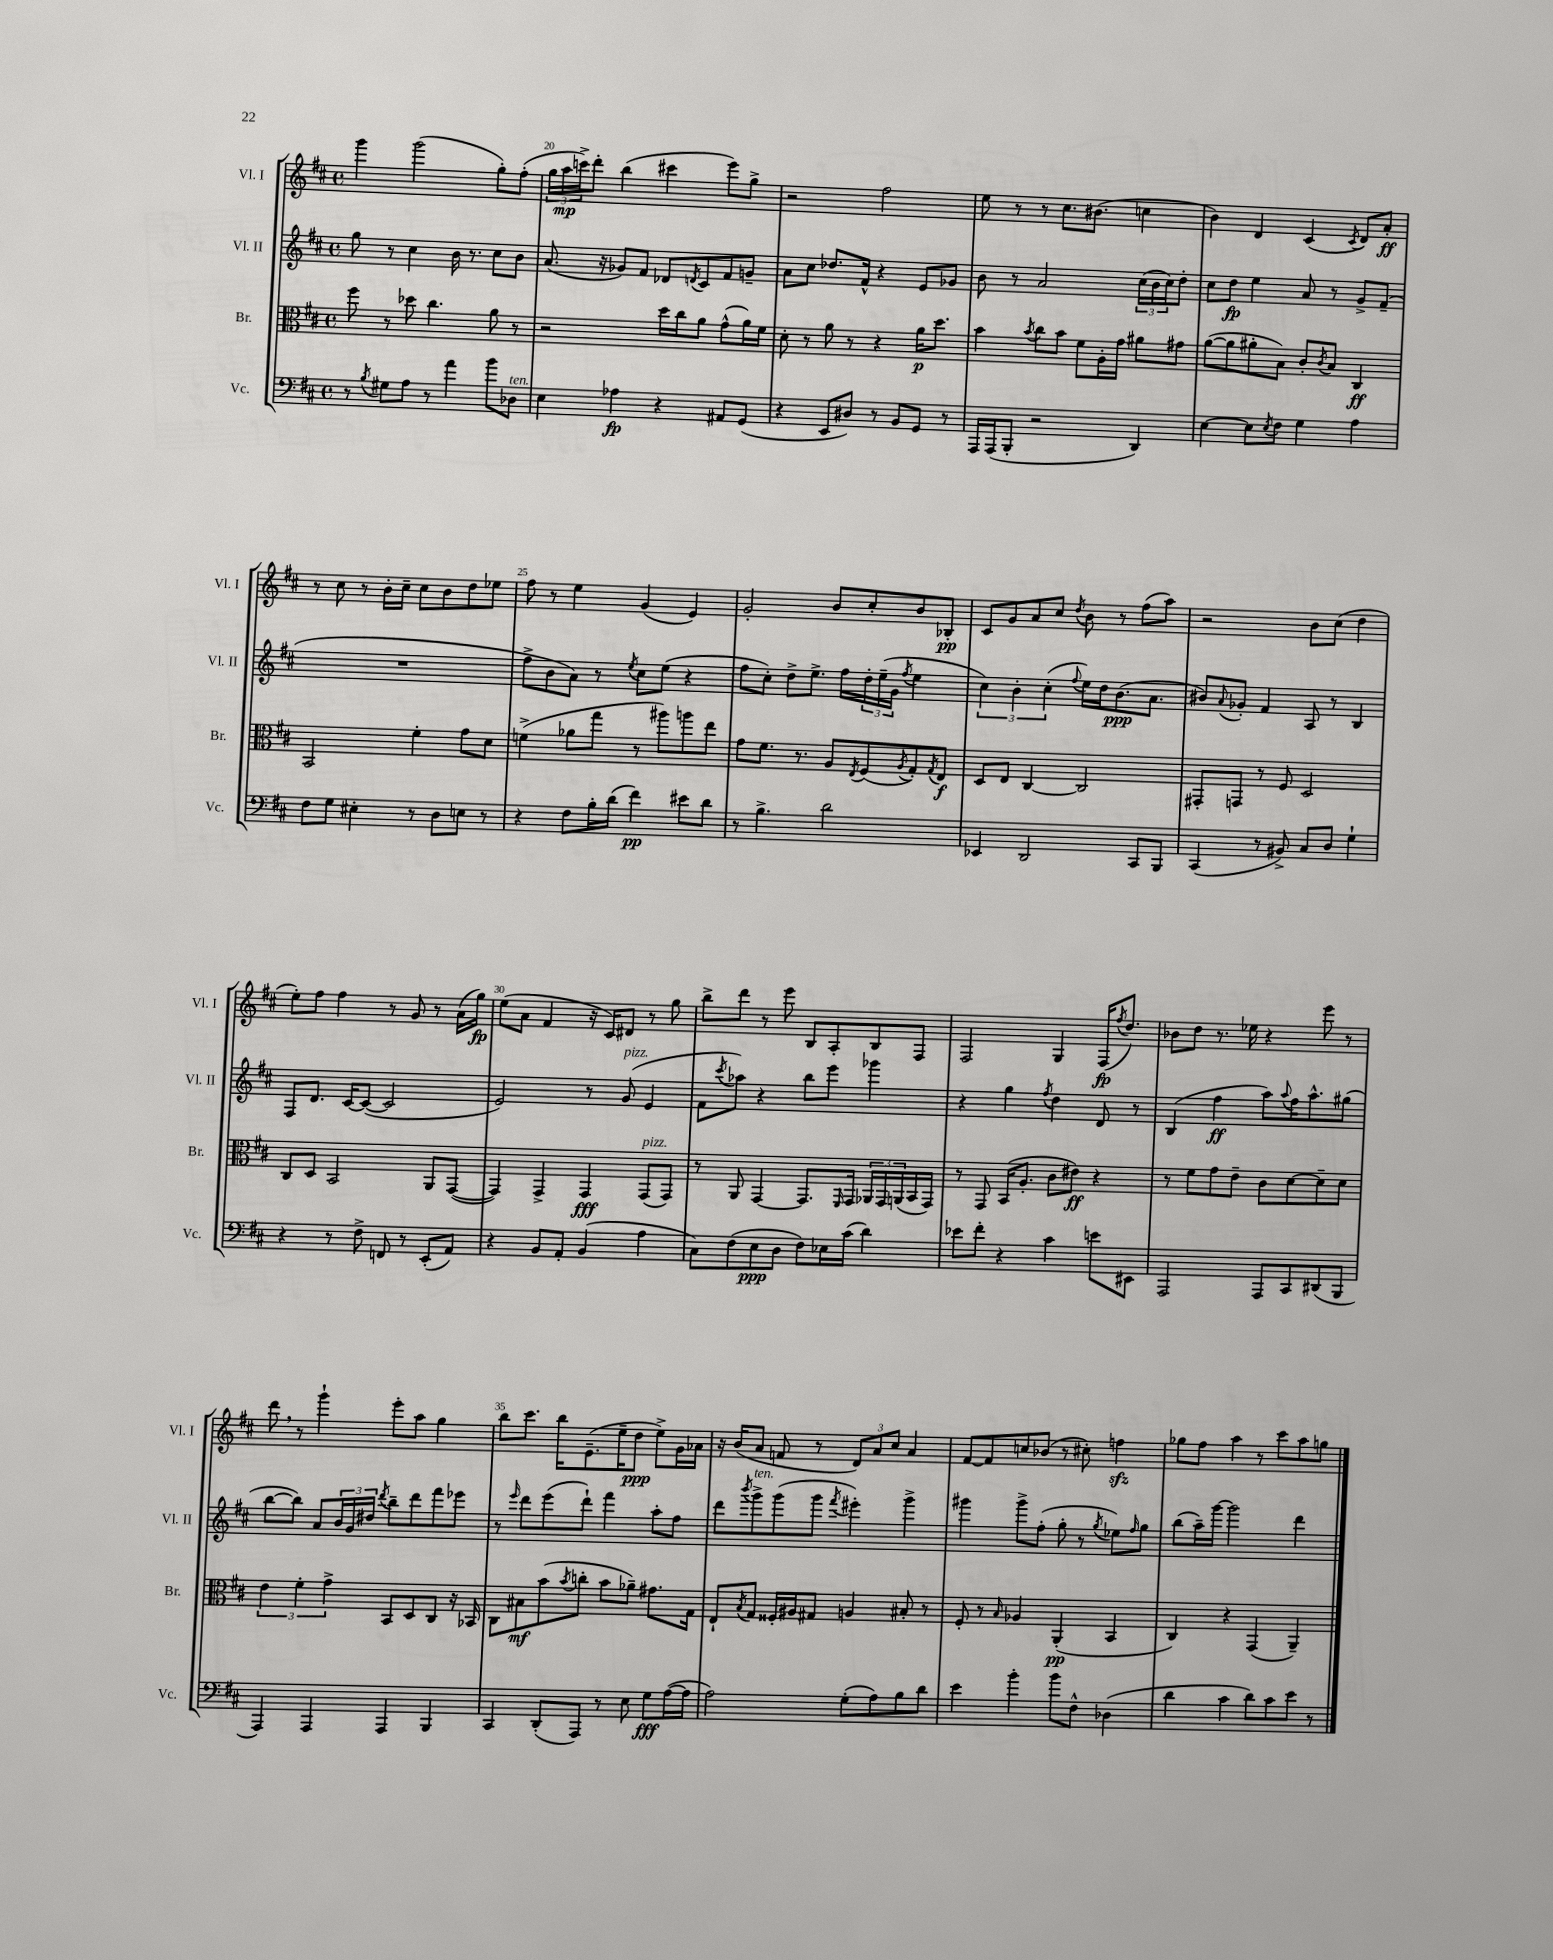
<<
\new StaffGroup <<
\new Staff = "s0" \with { instrumentName = "Vl. I" shortInstrumentName = "Vl. I" } {
    \clef treble \key d \major \defaultTimeSignature \time 4/4
    g'''4 g'''2( g''8-.) fis''8-.( |
    \tuplet 3/2 { g''16 a''16\mp c'''16->) } d'''8-. b''4( cis'''4 e'''8) g''8-> |
    r2 fis''2 |
    e''8 r8 r8 cis''8. bis'8.( c''4 |
    b'4) d'4 cis'4( \acciaccatura { cis'8 } d'8) a'8-.\ff |
    r8 cis''8 r8 b'16-. cis''16-- cis''8 b'8 d''8 ees''8 |
    fis''8 r8 e''4 g'4( e'4) |
    g'2-. b'8 cis''8-. b'8 bes8-.\pp |
    cis'8 g'8 a'8 cis''8 \acciaccatura { d''8 } b'8 r8 fis''8( a''8) |
    r2 b'8 cis''8( d''4 |
    e''8-.) fis''8 fis''4 r8 g'8 r8 a'16( g''16\fp) |
    e''8( a'8 fis'4 r16 cis'16) dis'8 r8 g''8 |
    b''8-> d'''8 r8 e'''8 b8 a8-. b8 fis8 |
    fis2 g4 fis16\fp( \acciaccatura { fis''8 } d''8.) |
    bes'8 d''8 r8. ees''16 r4 e'''8 r8 |
    d'''8 \breathe r8 g'''4-! e'''8-. a''8 g''4 |
    b''8 cis'''8. b''16 e'8.--( e''16-- d''8\ppp e''8->) g'16 aes'16 |
    r16 b'16( a'8 f'8 r8 \tuplet 3/2 { d'8) a'8 cis''8 } a'4 |
    fis'8~ fis'8 c''8 bes'8( r8 cis''8-.) f''4\sfz |
    ges''8 fis''8 a''4 r8 cis'''8 a''8 g''8 \bar "|." |
}
\new Staff = "s1" \with { instrumentName = "Vl. II" shortInstrumentName = "Vl. II" } {
    \clef treble \key d \major \defaultTimeSignature \time 4/4
    g''8 r8 cis''4 b'16 r8. cis''8 b'8 |
    a'8.( r16 ges'8) fis'8 des'8 \acciaccatura { d'8 } cis'8 fis'8 g'8-- |
    a'8 cis''8 des''8. fis'16-^ r4 e'8 ges'8 |
    b'8 r8 a'2 \tuplet 3/2 { cis''16( b'16 cis''16) } d''8-. |
    cis''8 d''8\fp e''4 a'8 r8 g'8-> fis'8--( |
    R1 |
    fis''8-> b'8 a'8) r8 \acciaccatura { e''8 } cis''8 e''8( r4 |
    fis''8 cis''8-.) d''8-> e''8.-> fis''16 \tuplet 3/2 { d''16-. e''16--( g'16 } \acciaccatura { fis''8 } e''4 |
    \tuplet 3/2 { cis''4) b'4-. cis''4-.( } \appoggiatura { fis''8 } e''16) d''16 b'8.\ppp( a'8. |
    bis'8) \appoggiatura { a'8 } ges'8-. fis'4 a8 r8 b4 |
    fis8 d'8. cis'16~ cis'8~( cis'2 |
    e'2) r8 g'8^\markup { \italic "pizz." }( e'4 |
    fis'8 \acciaccatura { cis'''8 } aes''8) r4 b''8 e'''8 ges'''4 |
    r4 g''4 \acciaccatura { fis''8 } d''4 d'8 r8 |
    b4( fis''4\ff a''8) \appoggiatura { a''8 } fis''16 a''8.-^ gis''8( |
    b''8~ b''8) a'8 \tuplet 3/2 { b'16 g'16 dis''16 } \acciaccatura { d'''8 } b''8-- d'''8 fis'''8 ees'''8 |
    r8 \grace { e'''16 } d'''8 e'''8( d'''8-!) fis'''4 a''8-. fis''8 |
    d'''8 \acciaccatura { b'''8 } g'''8->^\markup { \italic "ten." } g'''8( g'''8 \acciaccatura { fis'''8 } eis'''4-.) g'''4-> |
    gis'''4 gis'''8-> fis''8-.( g''8-. r8 \acciaccatura { g''8 } ees''8) \grace { fis''16 } g''8 |
    b''8( a''16--) g'''16~ g'''2 d'''4 \bar "|." |
}
\new Staff = "s2" \with { instrumentName = "Br." shortInstrumentName = "Br." } {
    \clef alto \key d \major \defaultTimeSignature \time 4/4
    fis''8 r8 des''8 cis''4. a'8 r8 |
    r2 d''16 cis''16 a'8 g'8-^( a'16) fis'16 |
    d'8-. r8 a'8 r8 r4 a'16\p d''8. |
    b'4 \acciaccatura { b'8 } cis''8 b'8 fis'8 a16-. g'16 ais'8 gis'8 |
    a'8~( a'8 ais'8-. b8) cis'8-. \acciaccatura { cis'8 } b8 cis4\ff |
    b,2 fis'4-. g'8 d'8 |
    f'4->( aes'8 g''8 r8 ais''8) a''8 e''8 |
    g'8 fis'8. r8. a8 \acciaccatura { e8 } fis8( \acciaccatura { a8 } g8-.) \acciaccatura { g8 } e8\f |
    d8 e8 cis4~ cis2 |
    gis,8-. g,8 r8 fis8 d2 |
    cis8 d8 b,2 a,8 g,8~( |
    g,4) g,4-> g,4\fff g,8^\markup { \italic "pizz." }( g,8) |
    r8 a,8 g,4~ g,8. \grace { fis,16 } g,16 \tuplet 3/2 { aes,16 g,16 a,16( } b,16 g,16) |
    r8 g,8 b,16( a8.-. cis'8 eis'8\ff) r4 |
    r8 fis'8 g'8 e'8-- cis'8 d'8~ d'8-- d'8 |
    \tuplet 3/2 { e'4 fis'4-. g'4-> } b,8 d8 cis8 r16 bes,16 |
    cis8 bis8\mf b'8( \acciaccatura { b'8 } c''8-. b'8 aes'8--) gis'8. g16 |
    e8-! \acciaccatura { b8 } g8 fisis16-. ais16 gis8 a4 bis8-. r8 |
    fis8-. r8 \grace { b16 } aes4 a,4-.\pp( b,4 |
    cis4) r4 g,4( a,4--) \bar "|." |
}
\new Staff = "s3" \with { instrumentName = "Vc." shortInstrumentName = "Vc." } {
    \clef bass \key d \major \defaultTimeSignature \time 4/4
    r8 \acciaccatura { b8 } gis8 a8 r8 a'4 b'8 des8^\markup { \italic "ten." } |
    e4 aes4\fp r4 ais,8 g,8( |
    r4 e,8 dis8) r8 b,8 g,8 r8 |
    a,,16 a,,16( b,,8-. r2 d,4) |
    e4~ e8 \acciaccatura { e8 } fis8 g4 a4 |
    fis8 g8 eis4-. r8 d8 e8 r8 |
    r4 fis8 b16-. d'16( fis'4\pp) eis'8 d'8 |
    r8 b4.-> d'2 |
    ees,4 d,2 cis,8 b,,8 |
    cis,4( r8 bis,8->) cis8 d8 g4-! |
    r4 r8 fis8-> f,8 r8 e,8-.( a,8) |
    r4 b,8 a,8-. b,4( a4 |
    cis8) fis8( e8\ppp d8 fis8) ees16 cis'16( d'4) |
    ees'8 fis'8-. r4 cis'4 e'8 eis,8 |
    a,,2 a,,8 cis,8 dis,8( b,,8 |
    a,,4) a,,4 a,,4 b,,4 |
    cis,4 d,8-.( a,,8) r8 e8 g8\fff a16~( a16 |
    a2) g8-.( a8) b8 d'8 |
    e'4 b'4-. b'8 fis8-^ des4( |
    d'4 cis'4 d'8) cis'8 e'8 r8 \bar "|." |
}
>>
>>
\layout { \context { \Score currentBarNumber = #19 \override BarNumber.break-visibility = ##(#f #t #t) barNumberVisibility = #(every-nth-bar-number-visible 5) } }
